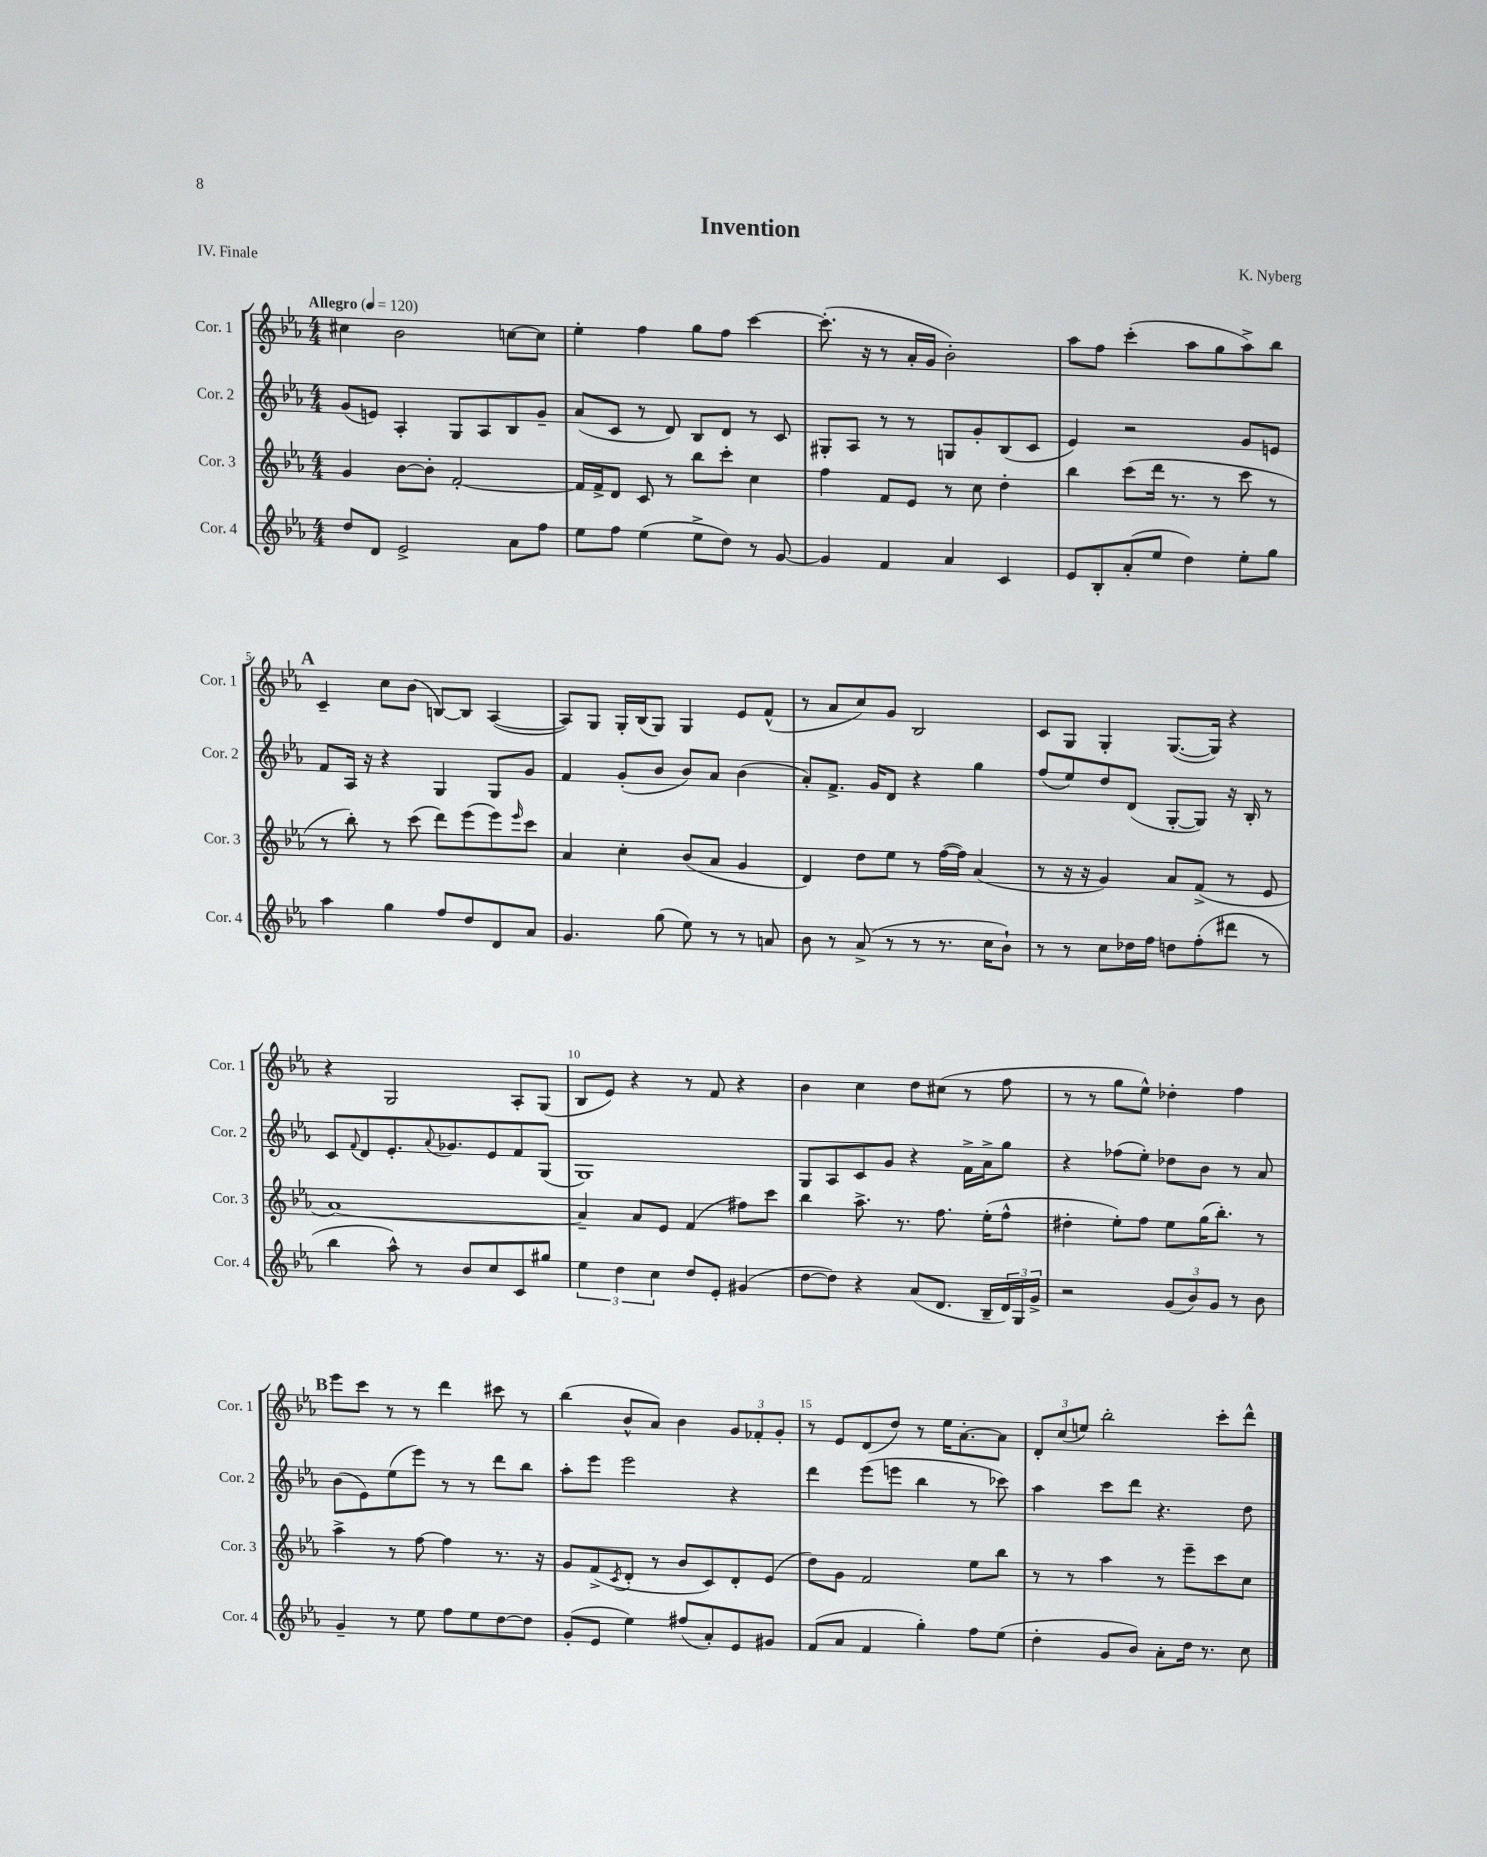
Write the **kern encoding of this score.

**kern	**kern	**kern	**kern
*staff4	*staff3	*staff2	*staff1
*clefG2	*clefG2	*clefG2	*clefG2
*k[b-e-a-]	*k[b-e-a-]	*k[b-e-a-]	*k[b-e-a-]
*M4/4	*M4/4	*M4/4	*M4/4
*MM120	*MM120	*MM120	*MM120
8dd	4g	(8g	4cc#
8d	.	8e)	.
2e-^	[8b-	4A-'	2b-
.	8b-']	.	.
.	[2f'	8G	.
.	.	8A-	.
8a-	.	8B-	[8cc
8ff	.	8g~	8cc]
=	=	=	=
8ee-	16f]	(8a-	4ee-'
.	16f^	.	.
8ff	8d	8c	.
(4ee-	8c	8r	4ff
.	8r	8d)	.
8ee-^	8bb-	8B-	8gg
8dd)	8ccc'	8d	8ff
8r	4cc	8r	[4ccc
[8g	.	8c	.
=	=	=	=
4g]	4ff	8G#'	(8.ccc']
.	.	8A-	.
.	.	.	16r
4f	8f	8r	8r
.	8e-	8r	16a-'
.	.	.	16g
4a-	8r	8G	2b-')
.	8cc	8g'	.
4c	4dd'	(8B-	.
.	.	8c	.
=	=	=	=
8e-	4bb-	4e-)	8aa-
8B-'	.	.	8ff
(8a-'	(8ccc	2r	(4ccc'
8ee-	16ddd	.	.
.	8.r	.	.
4dd)	.	.	8aa-
.	8r	.	8gg
8ee-'	8ccc	8g	8aa-^)
8gg	8r	8e	8bb-
=	=	=	=
4aa-	8r	8f	4c~
.	8bb-')	16A-	.
.	.	16r	.
4gg	8r	4r	8cc
.	(8ccc	.	(8b-
8ff	8ddd)	4G	[8B)
8dd	(8eee-	.	8B]
8d	8eee-)	8G	([4A-
.	16qqeee-	.	.
8a-	8ccc	8g	.
=	=	=	=
4.g	4a-	4f	8A-])
.	.	.	8G
.	4cc'	(8g'	16G'
.	.	.	(16B-
(8gg	.	8b-	8G)
8ee-)	(8b-	8b-)	4G
8r	8a-	8a-	.
8r	4g	(4b-	8e-
8a	.	.	(8f^^
=	=	=	=
8b-	4d)	8a-')	8r
8r	.	8.f^	8a-
(8a-^	8dd	.	8cc)
.	.	16g	.
8r	8ee-	8d	8g
8r	8r	4r	2B-
8.r	([16ff	.	.
.	16ff])	.	.
.	(4a-	4gg	.
16cc	.	.	.
8b-`)	.	.	.
=	=	=	=
8r	8r	(8ff	8c
8r	16r	8ee-)	8G
.	16r	.	.
8cc	4g)	8dd	4G'
16dd-	.	(8d	.
16ff	.	.	.
8dd	8a-	[8G'	([8.G
(8ff'	(8f^	8G])	.
.	.	.	16G])
8ddd#	8r	16r	4r
.	.	16B-'	.
8r	8e-	8r	.
=	=	=	=
4bb-	[1a-)	8c	4r
.	.	8qqf	.
.	.	8d	.
8aa-^^)	.	8.e-'	2G
8r	.	.	.
.	.	8qqa-	.
.	.	8.g-	.
8b-	.	.	.
8cc	.	8e-	.
8c	.	8f	8A-'
8gg#	.	(8G	(8G
=	=	=	=
6ee-	4a-~]	1G)	8B-
.	.	.	8e-)
6dd	.	.	.
.	8a-	.	4r
6cc	.	.	.
.	8e-	.	.
8dd	(4f	.	8r
8e-'	.	.	8f
(4g#	8ff#)	.	4r
.	8ccc	.	.
=	=	=	=
[8dd	4bb-	8G	4b-
8dd])	.	8A-	.
4r	8.aa-^	8c	4cc
.	.	8g	.
.	8.r	.	.
(8a-	.	4r	8dd
8.d	8.ff	.	(8cc#
.	.	16f^	8r
16B-~	(16ee-'	16a-^	.
24d)	8ff^^	8gg	8ff
24G	.	.	.
24g^	.	.	.
=	=	=	=
2r	4dd#'	4r	8r
.	.	.	8r
.	8ee-')	(8ff-	8gg
.	8ff	8ee-')	8ee-^^)
(12g	8ee-	8dd-	4dd-'
12b-)	.	.	.
.	(16gg	8b-	.
12g	.	.	.
.	8.bb-')	.	.
8r	.	8r	4ff
8b-	8r	8a-	.
=	=	=	=
4g~	4aa-^	(8b-	8eee-
.	.	8e-)	8ccc
8r	8r	(8ee-	8r
8ee-	[8ff	8eee-)	8r
8ff	4ff]	8r	4ddd
8ee-	.	8r	.
[8dd	8.r	8ddd	8ccc#
8dd]	.	8bb-	8r
.	16r	.	.
=	=	=	=
(8g'	8g	8aa-'	(4bb-
8e-	(8f^	8eee-	.
.	8qc	.	.
4ee-)	8d'	2eee-	8b-^^
.	8r	.	8a-)
(8ff#	8b-	.	4b-
8a-')	8c)	.	.
8e-	8d'	4r	12g
.	.	.	12f-'
8g#	(8e-	.	.
.	.	.	12g'
=	=	=	=
(8f	8dd)	4ddd	8r
8a-	8g	.	8e-
4f	2f	(8eee-	(8d
.	.	8eee	8dd)
4gg')	.	4bb-	8r
.	.	.	16ee-
.	.	.	[8.a-'
8ff	8ee-	8r	.
(8ee-	8bb-	8ccc-)	8a-]
=	=	=	=
4dd'	8r	4aa-	12d'
.	.	.	(12cc
.	8r	.	.
.	.	.	12ee)
8g	4aa-	8ccc	2bb-'
8b-)	.	8ddd	.
8a-'	8r	4.r	.
16dd	8eee-~	.	.
8.r	.	.	.
.	8ccc	.	8ccc'
8cc	8cc	8dd	8ddd^^
==	==	==	==
*-	*-	*-	*-
